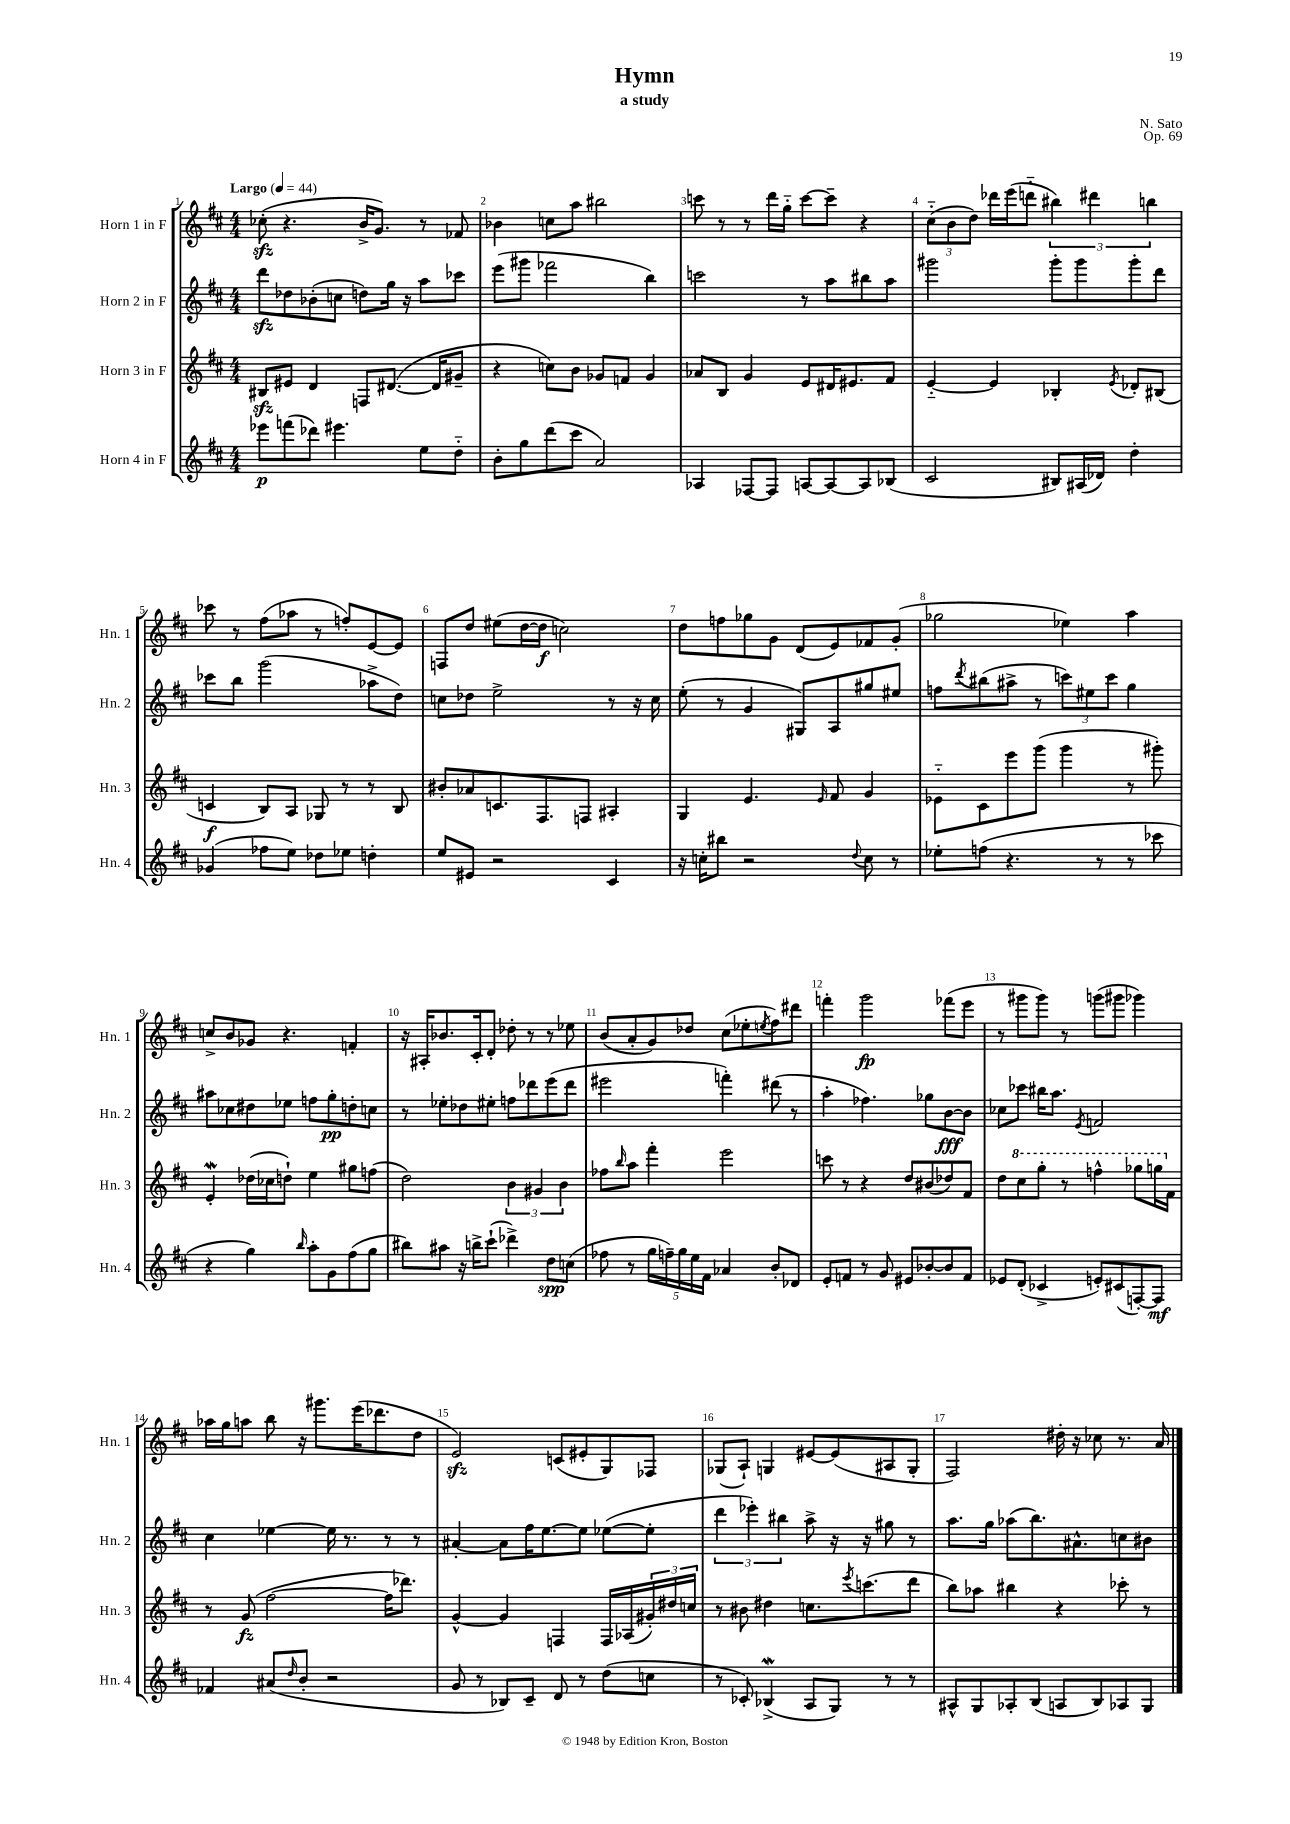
\header { title = "Hymn" composer = "N. Sato" subtitle = "a study" opus = "Op. 69" }
<<
\new StaffGroup <<
\new Staff = "s0" \with { instrumentName = "Horn 1 in F" shortInstrumentName = "Hn. 1" } {
    \clef treble \key d \major \numericTimeSignature \time 4/4 \tempo "Largo" 4 = 44
    ces''8-.\sfz( r4. b'16-> g'8.) r8 fes'8 |
    bes'4 c''8 a''8 bis''2 |
    c'''8 r8 r8 d'''16 g''16-_ c'''8~ c'''8-- r4 |
    \tuplet 3/2 { cis''8-_( b'8 d''8) } des'''16 e'''16( d'''8-_ \tuplet 3/2 { bis''4) dis'''4 b''4 } |
    ces'''8 r8 fis''8( aes''8 r8 f''8-.) e'8~ e'8 |
    f8 d''8 eis''8( d''16~ d''16\f c''2) |
    d''8 f''8 ges''8 g'8 d'8( e'8) fes'8 g'8-.( |
    ges''2 ees''4) a''4 |
    c''8-> b'8 ges'8 r4. f'4-. |
    r16 ais16-. bes'8. cis'16-. d'8-. des''8-. r8 r8 ees''8 |
    b'8( a'8-. g'8) des''8 cis''8( ees''8-. \acciaccatura { e''8 } fis''8) dis'''8 |
    f'''4-. g'''2\fp fes'''8( e'''8 |
    r8 gis'''8 gis'''8) r8 g'''8( gis'''8 ges'''4) |
    aes''16 g''16 a''8 b''8 r16 gis'''8. e'''16( des'''8. d''8 |
    e'2\sfz) c'8( eis'8-. g8) fes8 |
    ges8( a8-!) g4 eis'8~ eis'8( ais8 g8-. |
    fis2) dis''16-. r16 ces''8 r8. a'16 \bar "|." |
}
\new Staff = "s1" \with { instrumentName = "Horn 2 in F" shortInstrumentName = "Hn. 2" } {
    \clef treble \key d \major \numericTimeSignature \time 4/4
    d'''8\sfz des''8 bes'8-.( c''8 d''8) g''16 r16 a''8 ces'''8 |
    e'''8( gis'''8 fes'''2 b''4) |
    c'''2 r8 a''8 bis''8 a''8 |
    gis'''2 gis'''8-. gis'''8 gis'''8-. d'''8 |
    ces'''8 b''8 g'''2( aes''8-> d''8) |
    c''8 des''8 e''2-> r8 r16 c''16 |
    e''8-.( r8 g'4 gis8) a8 gis''8 eis''8 |
    f''8 \acciaccatura { d'''8 } bis''8( ais''8-> r8 \tuplet 3/2 { c'''8) eis''8 c'''8 } g''4 |
    ais''8 ces''8 dis''8 ees''8 f''8 g''8-.\pp d''8-. c''8 |
    r8 ees''8-. des''8 eis''8-. f''8 des'''8 e'''8( des'''8 |
    eis'''2 f'''4-.) dis'''8( r8 |
    a''4-. fes''4.) ges''8 b'8~\fff b'8 |
    ces''8 ces'''8 bis''16 a''8. \acciaccatura { e'8 } f'2 |
    cis''4 ees''4~ ees''16 r8. r8 r8 |
    ais'4~-. ais'8 fis''16 e''8.~ e''8 ees''8~( ees''8-. |
    \tuplet 3/2 { d'''4 ees'''4-.) bis''4 } a''8-> r16 r16 gis''8 r8 |
    a''8. g''16 aes''8( b''8.) ais'8.-^ c''8 bis'8 \bar "|." |
}
\new Staff = "s2" \with { instrumentName = "Horn 3 in F" shortInstrumentName = "Hn. 3" } {
    \clef treble \key d \major \numericTimeSignature \time 4/4
    bis8\sfz eis'8 d'4 f8 dis'8.~( dis'16 gis'8-- |
    r4 c''8) b'8 ges'8 f'8 ges'4 |
    aes'8 b8 g'4 e'8 dis'16 eis'8. fis'8 |
    e'4~-_ e'4 bes4-. \acciaccatura { e'8 } des'8-. bis8( |
    c'4\f b8) a8 ges8 r8 r8 b8 |
    bis'8-. aes'8 c'8. fis8. f8 ais4-. |
    g4 e'4. \grace { e'16 } fis'8 g'4 |
    ees'8-_ cis'8 e'''8 g'''8( g'''4 r8 gis'''8-.) |
    e'4-.\mordent des''16( ces''16 d''8-!) e''4 gis''8 f''8( |
    d''2) \tuplet 3/2 { b'4 gis'4 b'4 } |
    fes''8 \grace { b''16 } a''8 fis'''4-. e'''2 |
    c'''8 r8 r4 d''8 bis'8( des''8) fis'8 |
    d''8 \ottava #1 cis'''8 g'''8-. r8 f'''4-^ ges'''8 g'''16 \ottava #0 fis'16 |
    r8 g'8\fz( fis''2~ fis''16 des'''8.) |
    g'4~-^ g'4 f4 f16 aes16( \tuplet 3/2 { gis'16-.) dis''16 c''16 } |
    r8 bis'8 dis''4 c''8. \acciaccatura { e'''8 } c'''8.( d'''8 |
    b''8) aes''8 bis''4 r4 ces'''8-. r8 \bar "|." |
}
\new Staff = "s3" \with { instrumentName = "Horn 4 in F" shortInstrumentName = "Hn. 4" } {
    \clef treble \key d \major \numericTimeSignature \time 4/4
    ees'''8\p f'''8( des'''8) eis'''4. e''8 d''8-_ |
    b'8-. g''8 d'''8( cis'''8 a'2) |
    aes4 fes8~ fes8 a8~ a8~ a8 bes8( |
    cis'2 bis8) ais16( des'16) d''4-. |
    ges'4( fes''8 e''8) des''8 ees''8 d''4-. |
    e''8 eis'8 r2 cis'4 |
    r16 c''16-. bis''8 r2 \appoggiatura { d''8 } c''8 r8 |
    ees''8-. f''8( r4. r8 r8 ces'''8 |
    r4 g''4) \grace { b''16 } a''8-. g'8 fis''8( g''8 |
    bis''8) ais''8 r16 b''16-> cis'''8-!( des'''4->) d''8\spp c''8( |
    fes''8 r8 \tuplet 5/4 { g''16 f''16--) g''16 e''16 fis'16 } aes'4 b'8-. des'8 |
    e'8-. f'8 r8 g'8 eis'8 bes'8~-. bes'8 f'8 |
    ees'8 d'8-.( ces'4-> e'8-.) cis'8( f8~-.) f8\mf |
    fes'4 ais'8( \grace { d''16 } b'8-. r2 |
    g'8 r8 bes8) cis'8-- d'8 r8 d''8( c''8 |
    r8 ces'8-.) bes4->\mordent( a8 g8) r8 r8 |
    ais8-^ g8 aes8-. b8( a8 b8) aes8 g8 \bar "|." |
}
>>
>>
\layout { \context { \Score \override BarNumber.break-visibility = ##(#f #t #t) barNumberVisibility = #all-bar-numbers-visible } }
